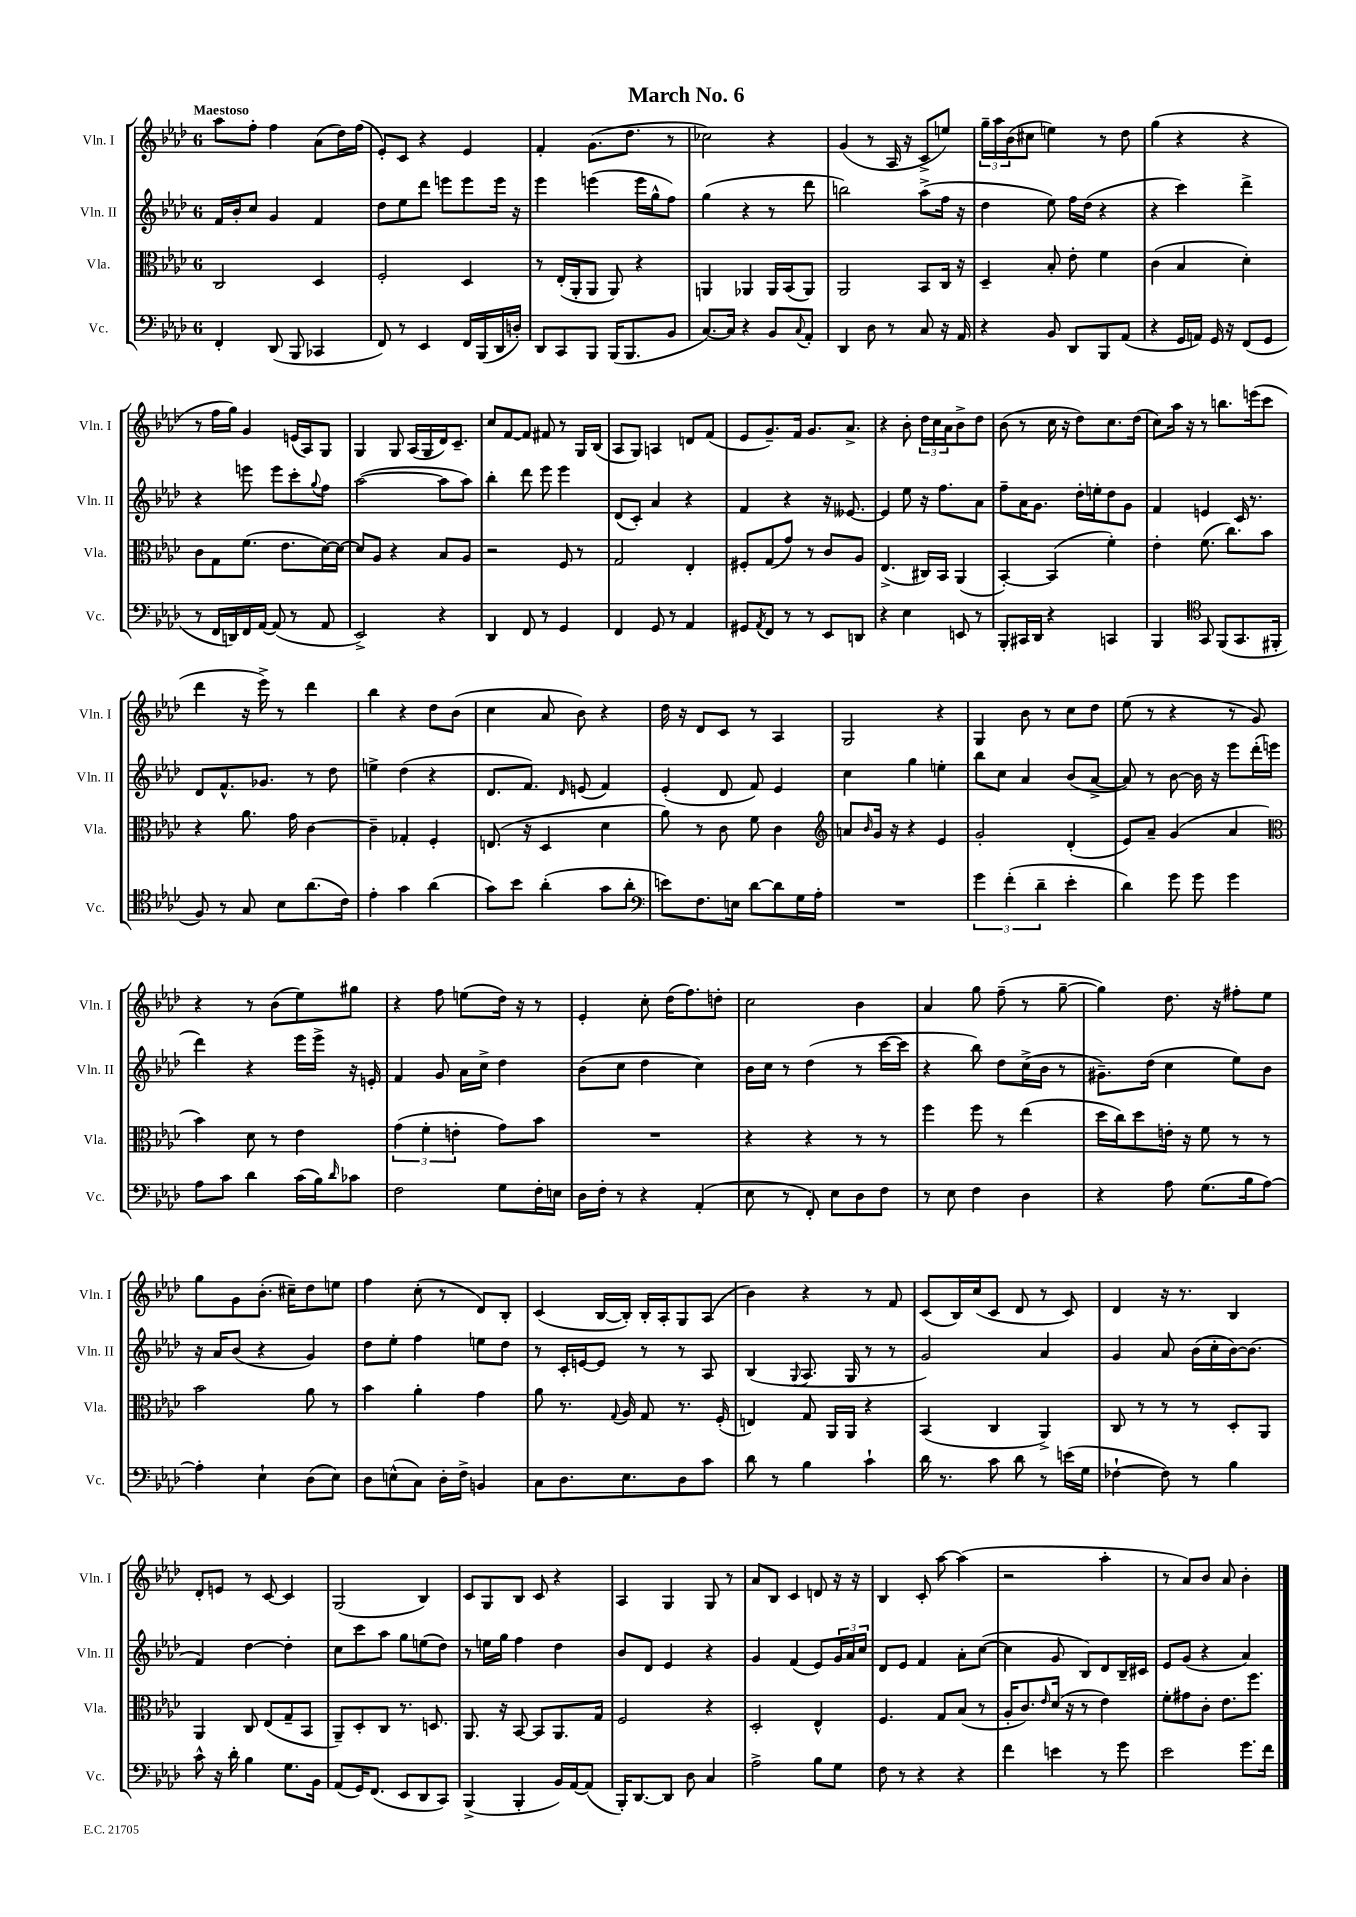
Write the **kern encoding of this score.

**kern	**kern	**kern	**kern
*part4	*part3	*part2	*part1
*staff4	*staff3	*staff2	*staff1
*I"Vc.	*I"Vla.	*I"Vln. II	*I"Vln. I
*I'Vc.	*I'Vla.	*I'Vln. II	*I'Vln. I
*clefF4	*clefC3	*clefG2	*clefG2
*k[b-e-a-d-]	*k[b-e-a-d-]	*k[b-e-a-d-]	*k[b-e-a-d-]
*M6/8	*M6/8	*M6/8	*M6/8
=1	=1	=1	=1
!	!	!	!LO:TX:a:B:t=Maestoso
4FF'/	2C/	16f/LL	8aa-\L
.	.	16b-'/J	.
.	.	8cc/J	8ff'\J
(8DD-/	.	4g/	4ff\
8BBB-/	.	.	.
4CC-X/	4D-/	4f/	(8a-\L
.	.	.	16dd-\L)
.	.	.	(16ff\JJ
=2	=2	=2	=2
8FF/)	2F'/	8dd-\L	8e-'/L)
8r	.	8ee-\	8c/J
4EE-/	.	8ddd-\J	4r
.	.	8eeen\L	.
16FF/LL	4D-/	8eee\	4e-/
(16BBB-/	.	.	.
16DD-/	.	16eee\Jk	.
16Dn'/JJ)	.	16r	.
=3	=3	=3	=3
8DD-/L	8r	4eee-\	4f'/
8CC/	(16E-'/LL	.	.
.	16AA-'/J	.	.
8BBB-/J	8AA-/J	(4eeen\	(8.g\L
(16BBB-/KL	8AA-/)	.	.
8.BBB-/	.	.	8.dd-\J
.	4r	16eee\LL	.
.	.	16gg^^\J	.
8BB-/J	.	8ff\J)	8r
=4	=4	=4	=4
[8.C/L)	4AAn/	(4gg\	2cc-X\)
16C/Jk]	.	.	.
4r	4AA-X/	4r	.
8BB-/L	16AA-/LL	8r	4r
.	(16BB-/J	.	.
8qqC/	.	.	.
8AA-'/J	8AA-/J)	8ddd-\	.
=5	=5	=5	=5
4DD-/	2AA-/	2bbn\)	(4g/
8D-\	.	.	8r
8r	.	.	16A-/
.	.	.	16r
8C/	8BB-/L	(8aa-^\L	8c^/L
16r	16C/Jk	16ff\Jk	8een/J)
16AA-/	16r	16r	.
=6	=6	=6	=6
4r	4D-~/	4dd-\	24gg~\LL
.	.	.	24aa-\
.	.	.	(24b-\J
.	.	.	8cc#X\J
8BB-/	8B-'/	8ee-\)	4een\)
8DD-/L	8e-'\	16ff\LL	.
.	.	(16dd-\JJ	.
8BBB-/	4f\	4r	8r
(8AA-/J	.	.	8dd-\
=7	=7	=7	=7
4r	(4c\	4r	(4gg\
16GG/LL	4B-/	4ccc\)	4r
16AAn/JJ)	.	.	.
16GG/	.	.	.
16r	.	.	.
(8FF/L	4d-'\)	4ddd-^\	4r
8GG/J	.	.	.
!!LO:LB:g=z
=8	=8	=8	=8
8r	8c\L	4r	8r
16FF/LL	8G\	.	16ff\LL
16DDn/)	.	.	16gg\JJ)
16FF/	(8.f\J	8eeen\	4g/
[16AA-/JJ	.	.	.
(8AA-/]	.	8eee\L	.
.	8.e-\L	.	.
8r	.	8ccc'\	(16en/LL
.	.	.	16A-/J)
.	.	8qqgg/	.
8AA-/	[16d-\L)	8ff\J	8G/J
.	16d-\JJ_	.	.
=9	=9	=9	=9
2EE-^/)	8d-/L]	([2aa-\	4G/
.	8A-/J	.	.
.	4r	.	8G/
.	.	.	(16A-/LL
.	.	.	16G/
4r	8B-/L	8aa-\L]	16d-/J)
.	.	.	8.c~/J
.	8A-/J	8aa-\J)	.
=10	=10	=10	=10
4DD-/	2r	4bb-'\	8cc/L
.	.	.	[8f/
8FF/	.	8ddd-\	8f/J]
8r	.	8eee-\	8f#X/
4GG/	8F/	4eee-\	8r
.	8r	.	16G/LL
.	.	.	(16B-/JJ
=11	=11	=11	=11
4FF/	2G/	(8d-/L	8A-/L
.	.	8c'/J)	8G/J)
8GG/	.	4a-/	4An/
8r	.	.	.
4AA-/	4E-'/	4r	8dn/L
.	.	.	(8f/J
=12	=12	=12	=12
8GG#X/L	8F#X'/L	4f/	8e-/L
8qAA-/	.	.	.
8FF/J	(8G/	.	8.g~/)
8r	8g/J)	4r	.
.	.	.	16f/Jk
8r	8r	.	8.g/L
8EE-/L	8c/L	16r	.
.	.	[8.e--X/	8.a-^/J
8DDn/J	8A-/J	.	.
=13	=13	=13	=13
4r	(4.E-^/	4e--/]	4r
4E-\	.	8ee-\	8b-'\
.	16C#X/LL)	16r	24dd-\LL
.	.	.	24cc\
.	16BB-/JJ	8.ff\L	.
.	.	.	24a-\J
8EEn/	(4AA-/	.	8b-^\
8r	.	8a-\J	8dd-\J
=14	=14	=14	=14
8BBB-'/L	[4BB-'/)	8ff~\L	(8b-\
16CC#X/L	.	16a-\K	8r
16DD-/JJ	.	8.g\J	.
4r	(4BB-/]	.	16cc\
.	.	.	16r
.	.	16dd-'\LL	8dd-\L)
.	.	16een'\J	.
4CCn/	4f'\)	8dd-\	8.cc\
.	.	8g\J	.
.	.	.	(16dd-\Jk
=15	=15	=15	=15
4BBB-/	4e-'\	4f/	8cc\L)
.	.	.	16aa-\Jk
.	.	.	16r
*clefC4	*	*	*
8GG/	(8.f\	4en/	8r
(8FF/L	.	.	8.bbn\L
.	8.cc\L)	.	.
8.GG/	.	16c/	.
.	.	8.r	(16eeen\k
.	8b-\J	.	8ccc\J
16FF#X'/Jk	.	.	.
!!LO:LB:g=z
=16	=16	=16	=16
8F/)	4r	8d-/L	4ddd-\
8r	.	8.f^^/	.
8G/	8.a-\	.	16r
.	.	8.g-X/J	16eee-^\)
8B-\L	.	.	8r
.	16g\	.	.
(8.a-\	[4c\	8r	4ddd-\
.	.	8dd-\	.
16c\Jk)	.	.	.
=17	=17	=17	=17
4e-'\	4c~\]	4een^\	4bb-\
4g\	4G-X'/	(4dd-\	4r
(4a-\	4F'/	4r	8dd-\L
.	.	.	(8b-\J
=18	=18	=18	=18
8g\L)	(8.En/	8.d-/L	4cc\
8b-\J	.	.	.
.	16r	8.f/J)	.
(4a-'\	4D-/	.	8a-/
.	.	16qqd-/	.
.	.	(8en/	8b-\)
8g\L	4d-\	4f/)	4r
8a-'\J	.	.	.
=19	=19	=19	=19
*clefF4	*	*	*
8en\L)	8a-\)	(4e-'/	16dd-\
.	.	.	16r
8.F\	8r	.	8d-/L
.	8c\	8d-/	8c/J
16En\Jk	.	.	.
[8d-\L	8f\	8f/)	8r
8d-\]	4c\	4e-/	4A-/
16G\L	.	.	.
16A-'\JJ	.	.	.
=20	=20	=20	=20
*	*clefG2	*	*
2.r	8an/L	4cc\	2G/
.	16qqb-/	.	.
.	16g/Jk	.	.
.	16r	.	.
.	4r	4gg\	.
.	4e-/	4een'\	4r
=21	=21	=21	=21
6g\	2g'/	8bb-\L	4G/
.	.	8cc\J	.
(6f'\	.	.	.
.	.	4a-/	8b-\
6d-~\	.	.	.
.	.	.	8r
4e-'\	(4d-'/	(8b-/L	8cc\L
.	.	[8a-^/J	8dd-\J
=22	=22	=22	=22
4d-\)	8e-/L)	8a-/])	(8ee-\
.	8a-~/J	8r	8r
8g\	(4g/	[8b-\	4r
8g\	.	16b-\]	.
.	.	16r	.
4g\	4a-/	8eee-\L	8r
.	.	(16ddd-'\L	8g/)
.	.	16eeen\JJ	.
!!LO:LB:g=z
=23	=23	=23	=23
*	*clefC3	*	*
8A-\L	4b-\)	4ddd-\)	4r
8c\J	.	.	.
4d-\	8d-\	4r	8r
.	8r	.	(8b-\L
(16c\LL	4e-\	16eee-\LL	8ee-\)
16B-\J)	.	16eee-^\JJ	.
16qqd-/	.	.	.
8c-X\J	.	16r	8gg#X\J
.	.	16en'/	.
=24	=24	=24	=24
2F\	(6g\	4f/	4r
.	6f'\	.	.
.	.	8g/	8ff\
.	6en'\	.	.
.	.	16a-\LL	(8een\L
.	.	16cc^\JJ	.
8G\L	8g\L)	4dd-\	16dd-\Jk)
.	.	.	16r
16F'\L	8b-\J	.	8r
16En\JJ	.	.	.
=25	=25	=25	=25
16D-\LL	2.r	(8b-\L	4e-'/
16F'\JJ	.	.	.
8r	.	8cc\J	.
4r	.	4dd-\	8cc'\
.	.	.	(16dd-\KL
.	.	.	8.ff\)
(4AA-'/	.	4cc\)	.
.	.	.	8ddn'\J
=26	=26	=26	=26
8E-\	4r	16b-\LL	2cc\
.	.	16cc\JJ	.
8r	.	8r	.
8FF'/)	4r	(4dd-\	.
8E-\L	.	.	.
8D-\	8r	8r	4b-\
8F\J	8r	[16ccc\LL	.
.	.	16ccc\JJ]	.
=27	=27	=27	=27
8r	4ff\	4r	4a-/
8E-\	.	.	.
4F\	8ff\	8bb-\)	8gg\
.	8r	8dd-\L	(8ff~\
4D-\	(4ee-\	(16cc^\L	8r
.	.	16b-\JJ	.
.	.	8r	[8gg~\
=28	=28	=28	=28
4r	16dd-\LL	8.g#X~\L)	4gg\])
.	16cc\J)	.	.
.	8dd-\	.	.
.	.	(16dd-\Jk	.
8A-\	16en'\Jk	4cc\	8.dd-\
.	16r	.	.
(8.G\L	8f\	.	.
.	.	.	16r
.	8r	8ee-\L)	8ff#X'\L
16B-\k	.	.	.
[8A-\J)	8r	8b-\J	8ee-\J
!!LO:LB:g=z
=29	=29	=29	=29
4A-'\]	2b-\	16r	8gg\L
.	.	16a-/KL	.
.	.	(8b-/J	8g\
4E-`\	.	4r	(8.b-'\J
.	.	.	16cc#X~\KL)
(8D-\L	8a-\	4g/)	8dd-\
8E-\J)	8r	.	8een\J
=30	=30	=30	=30
8D-\L	4b-\	8dd-\L	4ff\
(8En^^\	.	8ee-'\J	.
8C\J)	4a-'\	4ff\	(8cc'\
16D-'\LL	.	.	8r
16F^\JJ	.	.	.
4BBn/	4g\	8een\L	8d-/L)
.	.	8dd-\J	8B-'/J
=31	=31	=31	=31
8C\L	8a-\	8r	(4c/
8.D-\	8.r	16c'/LL	.
.	.	[16en/J	.
.	.	8e/J]	[16B-/LL
.	8qqG/	.	.
8.E-\	16A-/	.	16B-'/JJ])
.	8G/	8r	16B-'/LL
.	.	.	16A-'/J
8D-\	8.r	8r	8G/
8c\J	.	8A-/	(8A-/J
.	(16F'/	.	.
=32	=32	=32	=32
8d-\	4En/)	(4B-/	4b-\)
8r	.	.	.
.	.	8qqG/	.
4B-\	8G/	8.A-/	4r
.	16AA-/LL	.	.
.	16AA-/JJ	16G/	.
4c`\	4r	8r	8r
.	.	8r	8f/
=33	=33	=33	=33
16d-\	(4BB-/	2g/)	(8c/L
8.r	.	.	.
.	.	.	16B-/L)
.	.	.	(16cc/J
8c\	4C/	.	8c/J
8d-\	.	.	8d-/
8r	4AA-^/)	4a-/	8r
(16en\LL	.	.	8c/)
16G\JJ	.	.	.
=34	=34	=34	=34
[4F-X`\	8C/	4g/	4d-/
.	8r	.	.
8F-\])	8r	8a-/	16r
.	.	.	8.r
8r	8r	(16b-\LL	.
.	.	16cc'\	.
4B-\	8D-'/L	[16b-\J)	4B-/
.	.	(8.b-\J]	.
.	8AA-/J	.	.
!!LO:LB:g=z
=35	=35	=35	=35
8c^^\	4AA-/	4f/)	8d-'/L
16r	.	.	8en/J
16d-'\	.	.	.
4B-\	8C/	[4dd-\	8r
.	(8E-/L	.	[8c/
8.G\L	8G~/	4dd-'\]	4c/]
.	8BB-/J	.	.
16BB-\Jk	.	.	.
=36	=36	=36	=36
(8AA-/L	8AA-~/L)	8cc\L	(2G/
16GG/K)	8D-'/	8ccc\	.
(8.FF/J	.	.	.
.	8C/J	8aa-\J	.
8EE-/L	8.r	8gg\L	.
8DD-/	.	(8een\	4B-/)
.	8.Dn/	.	.
8CC/J)	.	8dd-\J)	.
=37	=37	=37	=37
(4BBB-^/	8.AA-/	8r	8c/L
.	.	16een\LL	8G/
.	16r	16gg\JJ	.
4BBB-'/	[8BB-/	4ff\	8B-/J
.	8BB-/L]	.	8c/
16BB-/LL)	8.AA-/	4dd-\	4r
[16AA-/J	.	.	.
(8AA-/J]	.	.	.
.	16G/Jk	.	.
=38	=38	=38	=38
16BBB-'/KL)	2F/	8b-/L	4A-/
[8.DD-/	.	.	.
.	.	8d-/J	.
8DD-/J]	.	4e-/	4G/
8D-\	.	.	.
4C/	4r	4r	8G/
.	.	.	8r
=39	=39	=39	=39
2A-^\	2D-'/	4g/	8a-/L
.	.	.	8B-/J
.	.	(4f/	4c/
8B-\L	4E-^^/	8e-/L)	8dn/
8G\J	.	24g/L	16r
.	.	24a-/	.
.	.	.	16r
.	.	24cc/JJ	.
=40	=40	=40	=40
8F\	4.F/	8d-/L	4B-/
8r	.	8e-/J	.
4r	.	4f/	8c'/
.	8G/L	.	[8aa-\
4r	(8B-/J	8a-'\L	(4aa-\]
.	8r	([8cc\J	.
=41	=41	=41	=41
4f\	16A-'/KL	4cc\]	2r
.	8.c/)	.	.
.	16qqe-/	.	.
4en\	(16d-/Jk	8g/	.
.	16r	.	.
.	8r	8B-/L)	.
8r	4e-\)	8d-/	4aa-'\
8g\	.	16B-~/L	.
.	.	16c#X/JJ	.
=42	=42	=42	=42
2e-\	8f'\L	8e-/L	8r
.	8g#X\	(8g/J	8a-/L)
.	8c'\J	4r	8b-/J
.	8.e-\L	.	8a-/
8.g\L	.	4a-/)	4b-'\
.	8.ff\J	.	.
16f\Jk	.	.	.
==	==	==	==
*-	*-	*-	*-
